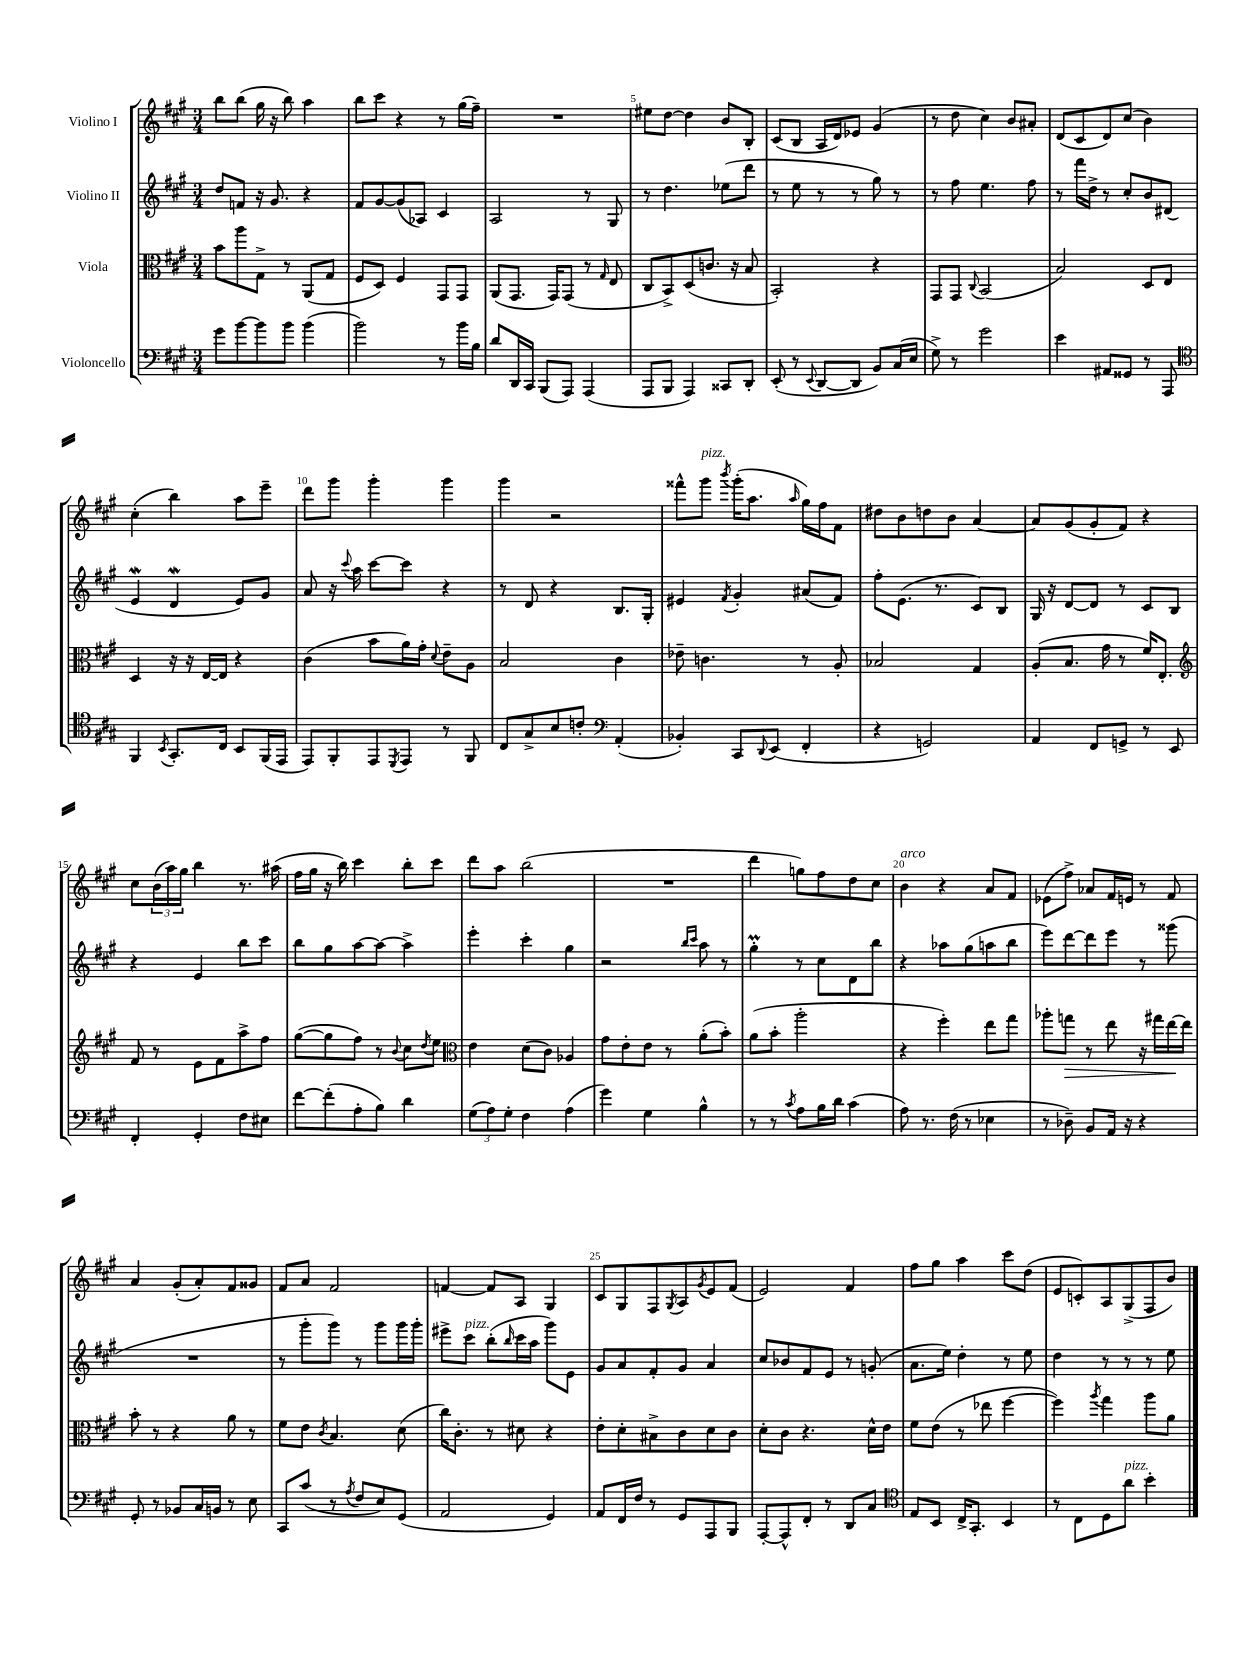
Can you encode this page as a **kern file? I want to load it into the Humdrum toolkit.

**kern	**kern	**kern	**kern
*staff4	*staff3	*staff2	*staff1
*clefF4	*clefC3	*clefG2	*clefG2
*k[f#c#g#]	*k[f#c#g#]	*k[f#c#g#]	*k[f#c#g#]
*M3/4	*M3/4	*M3/4	*M3/4
8g#	8b	8dd	8bb
[8b	8aa	8f	(8bb
8b]	8G#^	16r	16gg#
.	.	8.g#	16r
8b	8r	.	8bb)
(4b	(8AA	4r	4aa
.	8G#	.	.
=	=	=	=
2b)	8F#	8f#	8bb
.	8D)	[8g#	8ccc#
.	4F#	(8g#]	4r
.	.	8A-)	.
8r	8GG#	4c#	8r
16b	8GG#	.	(16gg#
16B	.	.	16ff#~)
=	=	=	=
8d	(8AA	2A	2.r
16DD	8.GG#	.	.
16CC#	.	.	.
(8BBB	.	.	.
.	16GG#)	.	.
8AAA)	(8GG#	.	.
(4AAA	8r	8r	.
.	16qqG#	.	.
.	8E	8G#	.
=	=	=	=
8AAA	8C#	8r	8ee#
8BBB	8BB^)	4.dd	[8dd
4AAA)	(8D	.	4dd]
.	8.c	.	.
8CC##	.	(8ee-	8b
.	16r	.	.
8DD'	8B	8ddd	8B'
=	=	=	=
(8EE'	2BB')	8r	(8c#
8r	.	8ee	8B
8qqEE	.	.	.
[8DD	.	8r	16A
.	.	.	16d)
8DD]	.	8r	8e-
8BB)	4r	8gg#)	(4g#
(16C#	.	8r	.
16E	.	.	.
=	=	=	=
8G#^)	8GG#	8r	8r
8r	8GG#	8ff#	8dd
.	8qqC#	.	.
2g#	(2BB	4.ee	4cc#)
.	.	.	8b
.	.	8ff#	8a#'
=	=	=	=
4e	2B)	8r	(8d
.	.	16fff#	8c#
.	.	16dd^	.
8AA#	.	8r	8d)
8GG##	.	8cc#'	(8cc#
8r	8D	8b	4b)
8AAA	8E	(8d#	.
=	=	=	=
*clefC4	*	*	*
4FF#	4D	4e	(4cc#'
8qBB	.	.	.
8.GG#'	16r	4d	4bb)
.	16r	.	.
.	[16E	.	.
16C#	16E]	.	.
8BB	4r	8e)	8aa
(16FF#	.	8g#	8eee~
16EE	.	.	.
=	=	=	=
8EE)	(4c#	8a	8ddd
8FF#'	.	16r	8ggg#
.	.	8qqccc#	.
.	.	16aa	.
8EE	8b	[8ccc#	4ggg#'
8qDD	.	.	.
8EE	16a)	8ccc#]	.
.	16g#'	.	.
.	8qqd	.	.
8r	8e~	4r	4ggg#
8FF#	8A	.	.
=	=	=	=
8C#	2B	8r	4ggg#
8G#^	.	8d	.
8B	.	4r	2r
8c'	.	.	.
*clefF4	*	*	*
(4AA'	4c#	8.B	.
.	.	16G#'	.
=	=	=	=
4BB-')	8e-~	4e#	8fff##^^
.	4.c	.	8ggg#
.	.	8qf#	8qbbb
8CC#	.	4g#'	(16ggg#'
.	.	.	8.aa
8qqDD	.	.	.
(8EE	.	.	.
.	.	.	16qqaa
4FF#'	8r	(8a#	16gg#)
.	.	.	16ff#
.	8A'	8f#)	8f#
=	=	=	=
4r	2B-	8ff#'	8dd#
.	.	(8.e	8b
2GG)	.	.	8dd
.	.	8.r	.
.	.	.	8b
.	4G#	8c#)	[4a
.	.	8B	.
=	=	=	=
4AA	(8A'	16G#	8a]
.	.	16r	.
.	8.B	[8d	(8g#
8FF#	.	8d]	8g#'
.	16g#	.	.
8GG^	8r	8r	8f#)
8r	16f#)	8c#	4r
.	8.E'	.	.
8EE	.	8B	.
=	=	=	=
*	*clefG2	*	*
4FF#'	8f#	4r	8cc#
.	8r	.	(24b
.	.	.	24aa)
.	.	.	24gg#
4GG#'	8e	4e	4bb
.	8f#	.	.
8F#	8aa^	8bb	8.r
8E#	8ff#	8ccc#	.
.	.	.	(16aa#
=	=	=	=
[8f#	([8gg#	8bb	16ff#
.	.	.	16gg#
(8f#']	8gg#]	8gg#	16r
.	.	.	16bb)
8A'	8ff#)	[8aa	4ccc#
8B)	8r	8aa_	.
.	8qqb	.	.
4d	8cc#	4aa^]	8bb'
.	8qdd	.	.
.	8ee	.	8ccc#
=	=	=	=
*	*clefC3	*	*
(12G#	4e	4eee'	8ddd
12A)	.	.	.
.	.	.	8aa
12G#'	.	.	.
4F#	(8d	4ccc#'	(2bb
.	8c#)	.	.
(4A	4A-	4gg#	.
=	=	=	=
4g#)	8g#	2r	2.r
.	8e'	.	.
4G#	8e	.	.
.	8r	.	.
.	.	16qqbb	.
.	.	16qqccc#	.
4B^^	(8a'	8aa	.
.	8b')	8r	.
=	=	=	=
8r	(8a	4gg#'	4ddd
8r	8b'	.	.
8qc#	.	.	.
8A	2aa'	8r	8gg)
16B	.	8cc#	8ff#
16d	.	.	.
(4c#	.	8d	8dd
.	.	8bb	8cc#
=	=	=	=
8A)	4r	4r	4b
8.r	.	.	.
.	4ff#')	8aa-	4r
(16F#	.	.	.
8r	.	(8gg#	.
4E-	8ee	8aa	8a
.	8gg#	8bb	8f#
=	=	=	=
8r	8aa-'	8eee)	(8e-
8D-~)	8gg	[8ddd	8ff#^)
8BB	8r	8ddd]	8a-
16AA	8ee	8eee	16f#
16r	.	.	16e
4r	16r	8r	8r
.	16gg#	.	.
.	[16ee	(8ggg##	8f#
.	16ee]	.	.
=	=	=	=
8GG#'	8b'	2.r	4a
8r	8r	.	.
8BB-	4r	.	(8g#'
16C#	.	.	8a')
16BB	.	.	.
8r	8a	.	8f#
8E	8r	.	8g##
=	=	=	=
8CC#	8f#	8r	8f#
(8c#	8e	8ggg#'	8a
.	8qc#	.	.
8r	4.B	8ggg#)	2f#
8qA	.	.	.
8F#	.	8r	.
8E)	.	8ggg#	.
(8GG#	(8d	16ggg#	.
.	.	16ggg#'	.
=	=	=	=
2AA	16cc#)	8eee#^	[4f
.	8.c#'	.	.
.	.	8ccc#	.
.	8r	(8bb'	8f]
.	.	16qqbb	.
.	8d#	16ccc#	8A
.	.	16aa	.
4GG#)	4r	8ggg#)	4G#
.	.	8e	.
=	=	=	=
8AA	8e'	8g#	8c#
16FF#	8d'	8a	8G#
16F#	.	.	.
8r	8B#^	8f#'	8F#
.	.	.	8qG#
8GG#	8c#	8g#	8A
.	.	.	8qg#
8AAA	8d	4a	8e
8BBB	8c#	.	(8f#
=	=	=	=
[8AAA'	8d'	8cc#	2e)
8AAA^^]	8c#	8b-	.
8FF#'	4.r	8f#	.
8r	.	8e	.
8DD	.	8r	4f#
8C#	16d^^	(8g'	.
.	16e	.	.
=	=	=	=
*clefC4	*	*	*
8E	8f#	8.a	8ff#
8BB	(8e	.	8gg#
.	.	16ee)	.
16C#^	8r	4dd'	4aa
8.GG#'	.	.	.
.	8ee-	.	.
4BB	[4ff#	8r	8ccc#
.	.	8ee	(8dd
=	=	=	=
8r	4ff#])	4dd	8e
8C#	.	.	8c')
.	8qaa	.	.
8D	4gg#	8r	8A
8a	.	8r	(8G#^
4b'	8aa	8r	8F#
.	8a	8ee	8b)
==	==	==	==
*-	*-	*-	*-
